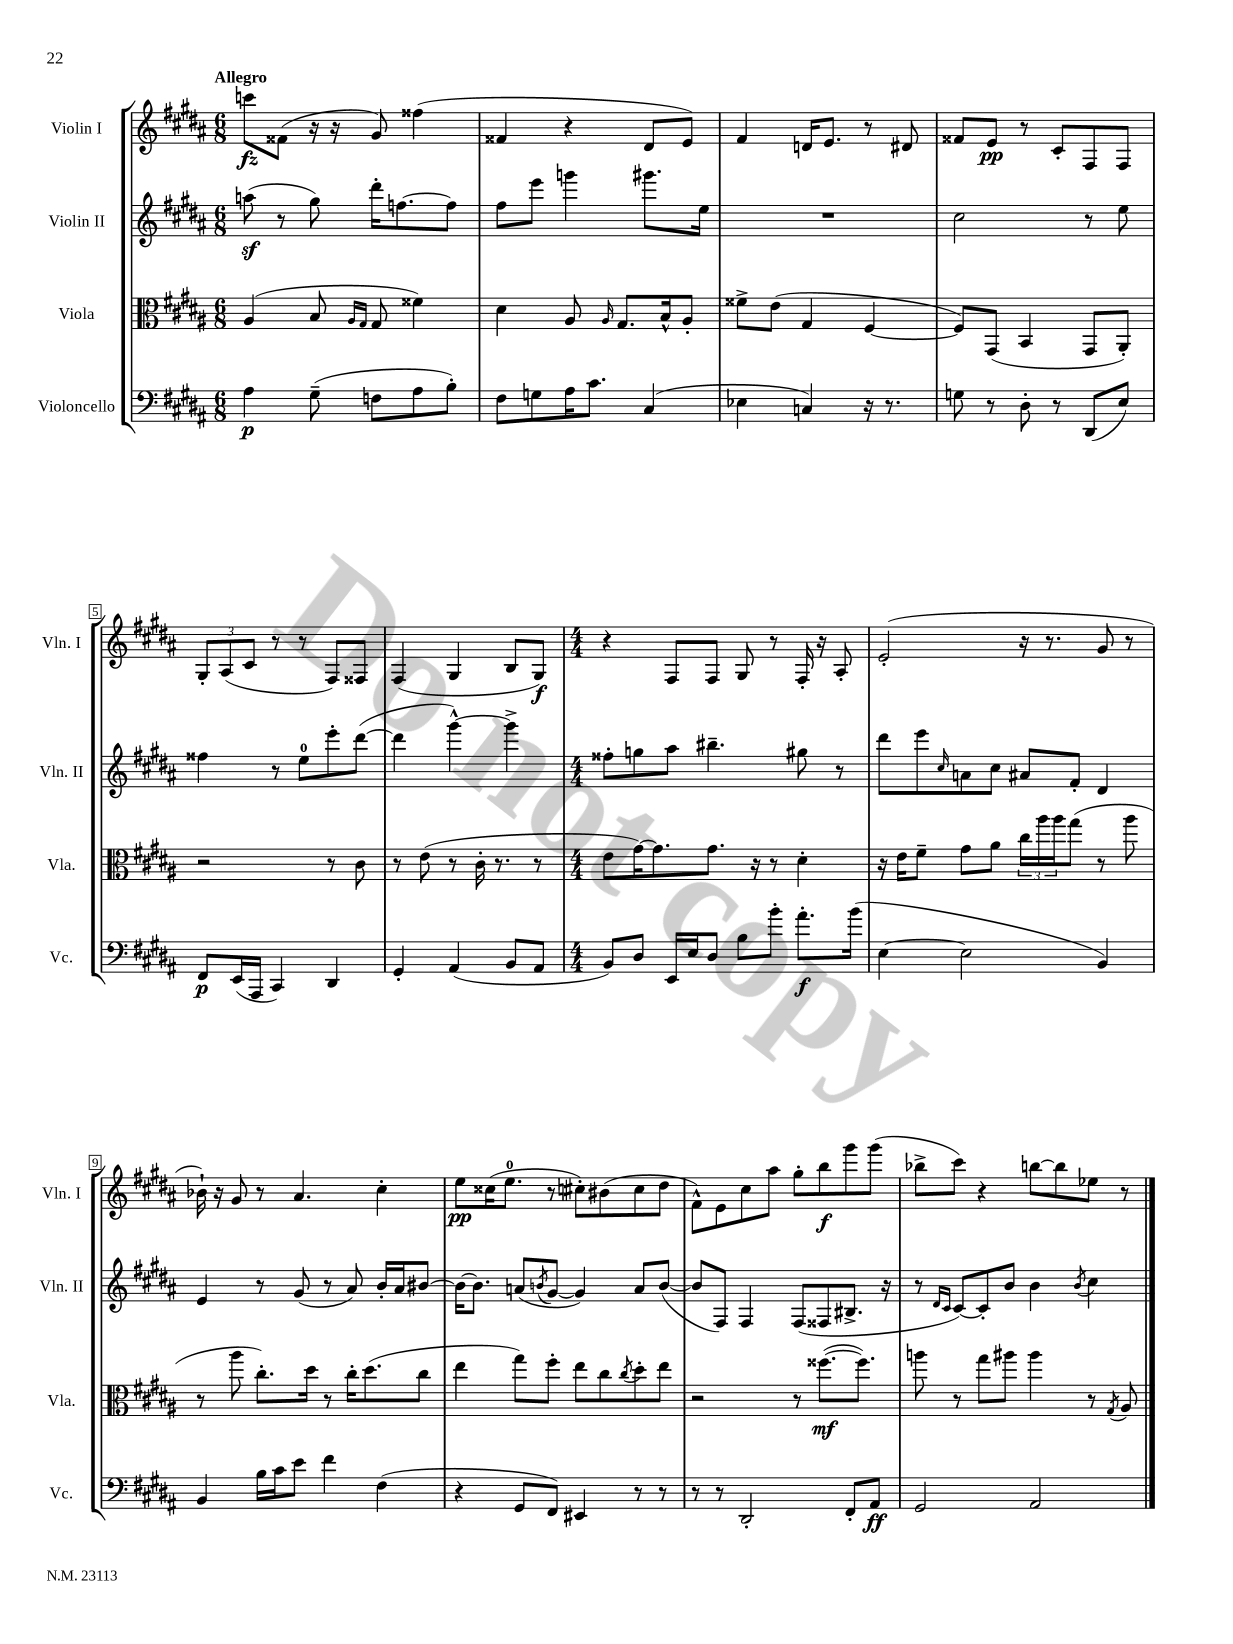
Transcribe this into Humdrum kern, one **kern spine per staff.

**kern	**kern	**kern	**kern
*staff4	*staff3	*staff2	*staff1
*clefF4	*clefC3	*clefG2	*clefG2
*k[f#c#g#d#a#]	*k[f#c#g#d#a#]	*k[f#c#g#d#a#]	*k[f#c#g#d#a#]
*M6/8	*M6/8	*M6/8	*M6/8
4A#\	(4A#/	(8aa\	8ccc\L
.	.	8r	(8f##\J
(8G#~\	8B/	8gg#\)	16r
.	.	.	16r
.	16qqA#/LL	.	.
.	16qqG#/JJ	.	.
8F\L	8G#/	16ddd#'\LK	8g#/)
.	.	[8.ff\	.
8A#\	4f##\)	.	(4ff##\
8B'\J)	.	8ff\]J	.
=	=	=	=
8F#\L	4d#\	8ff#\L	4f##/
8G\	.	8eee\J	.
16A#\K	8A#/	4ggg\	4r
8.c#\J	.	.	.
.	16qqA#/	.	.
.	8.G#/L	.	.
(4C#/	.	8.ggg#\L	8d#/L
.	16B^^/k	.	.
.	8A#'/J	.	8e/J)
.	.	16ee\Jk	.
=	=	=	=
4E-\	8f##^\L	2.r	4f#/
.	(8e\J	.	.
4C/)	4G#/	.	16d/LK
.	.	.	8.e/J
16r	[4F#/	.	8r
8.r	.	.	.
.	.	.	8d#/
=	=	=	=
8G\	8F#/]L)	2cc#\	8f##/L
8r	(8GG#/J	.	8e/J
8D#'\	4BB/	.	8r
8r	.	.	8c#'/L
(8DD#/L	8GG#/L	8r	8F#/
8E/J)	8AA#'/J)	8ee\	8F#/J
=	=	=	=
8FF#/L	2r	4ff##\	12G#'/L
.	.	.	(12A#/
(16EE/L	.	.	.
.	.	.	12c#/J
16AAA#/JJ	.	.	.
4CC#/)	.	8r	8r
.	.	8ee\L	8r
4DD#/	8r	8eee'\	8F#/L)
.	8c#\	([8ddd#\J	8F##/J
=	=	=	=
4GG#'/	8r	4ddd#\]	(4F#/
.	(8e\	.	.
(4AA#/	8r	[4ggg#^^\)	4G#/
.	16c#'\	.	.
.	8.r	.	.
8BB/L	.	4ggg#^\]	8B/L
8AA#/J	8r	.	8G#/J)
=	=	=	=
*M4/4	*M4/4	*M4/4	*M4/4
8BB/L)	8e\L	8ff##'\L	4r
8D#/J	[16g#\K)	8gg\	.
.	8.g#\]	.	.
16EE/LL	.	8aa#\J	8F#/L
16E/J	.	.	.
8D#/J	8.g#\J	4.bb#~\	8F#/J
8B\L	.	.	8G#/
.	16r	.	.
8b'\J	8r	.	8r
8.a#'\L	4d#'\	8gg#\	16F#'/
.	.	.	16r
.	.	8r	8A#'/
(16b\Jk	.	.	.
=	=	=	=
[4E\	16r	8ddd#\L	(2e'/
.	16e\LK	.	.
.	8f#~\J	8eee\	.
.	.	16qqcc#/	.
2E\]	8g#\L	8a\	.
.	8a#\J	8cc#\J	.
.	24cc#\LL	8a#/L	16r
.	24aa#\	.	.
.	.	.	8.r
.	24aa#\J	.	.
.	(8gg#\J	8f#'/J	.
4BB/)	8r	4d#/	8g#/
.	8aa#\	.	8r
=	=	=	=
4BB/	8r	4e/	16b-`\)
.	.	.	16r
.	8aa#\	.	8g#/
16B\LL	8.cc#'\L)	8r	8r
16c#\J	.	.	.
8e\J	.	(8g#/	4.a#/
.	16dd#\Jk	.	.
4f#\	8r	8r	.
.	16cc#'\LK	8a#/)	.
.	(8.dd#\	.	.
(4F#\	.	16b'/LL	4cc#'\
.	.	16a#/J	.
.	8cc#\J	[8b#/J	.
=	=	=	=
4r	4ee\	16b#\_LK	8ee\L
.	.	8.b#\]J	.
.	.	.	(16cc##\K
.	.	.	8.ee\J
8GG#/L	8gg#\L)	(8a/L	.
.	.	8qb/	.
8FF#/J)	8ff#'\J	[8g#/J	8r
4EE#/	8ee\L	4g#/])	8cc#'\L)
.	8cc#\	.	(8b#\
.	8qcc#/	.	.
8r	8dd#'\	8a/L	8cc#\
8r	8ee\J	([8b/J	8dd#\J
=	=	=	=
8r	2r	8b/]L	8f#^^\L)
8r	.	8F#/J)	8e\
2DD#'/	.	4F#/	8cc#\
.	.	.	8aa#\J
.	8r	(8F#/L	8gg#'\L
.	([8.ff##\L	8F##/	8bb\
8FF#'/L	.	8.B#^/J	8ggg#\
.	8.ff##\]J)	.	.
8AA#/J	.	.	(8ggg#\J
.	.	16r	.
=	=	=	=
2GG#/	8aa\	8r	8bb-^\L
.	.	16qqd#/LL	.
.	.	16qqc#/JJ	.
.	8r	[8c#/L)	8ccc#\J)
.	8gg#\L	8c#'/]	4r
.	8aa#\J	8b/J	.
2AA#/	4aa#\	4b\	[8bb\L
.	.	.	8bb\]
.	.	8qb/	.
.	8r	4cc#\	8ee-\J
.	8qG#/	.	.
.	8A#/	.	8r
==	==	==	==
*-	*-	*-	*-
